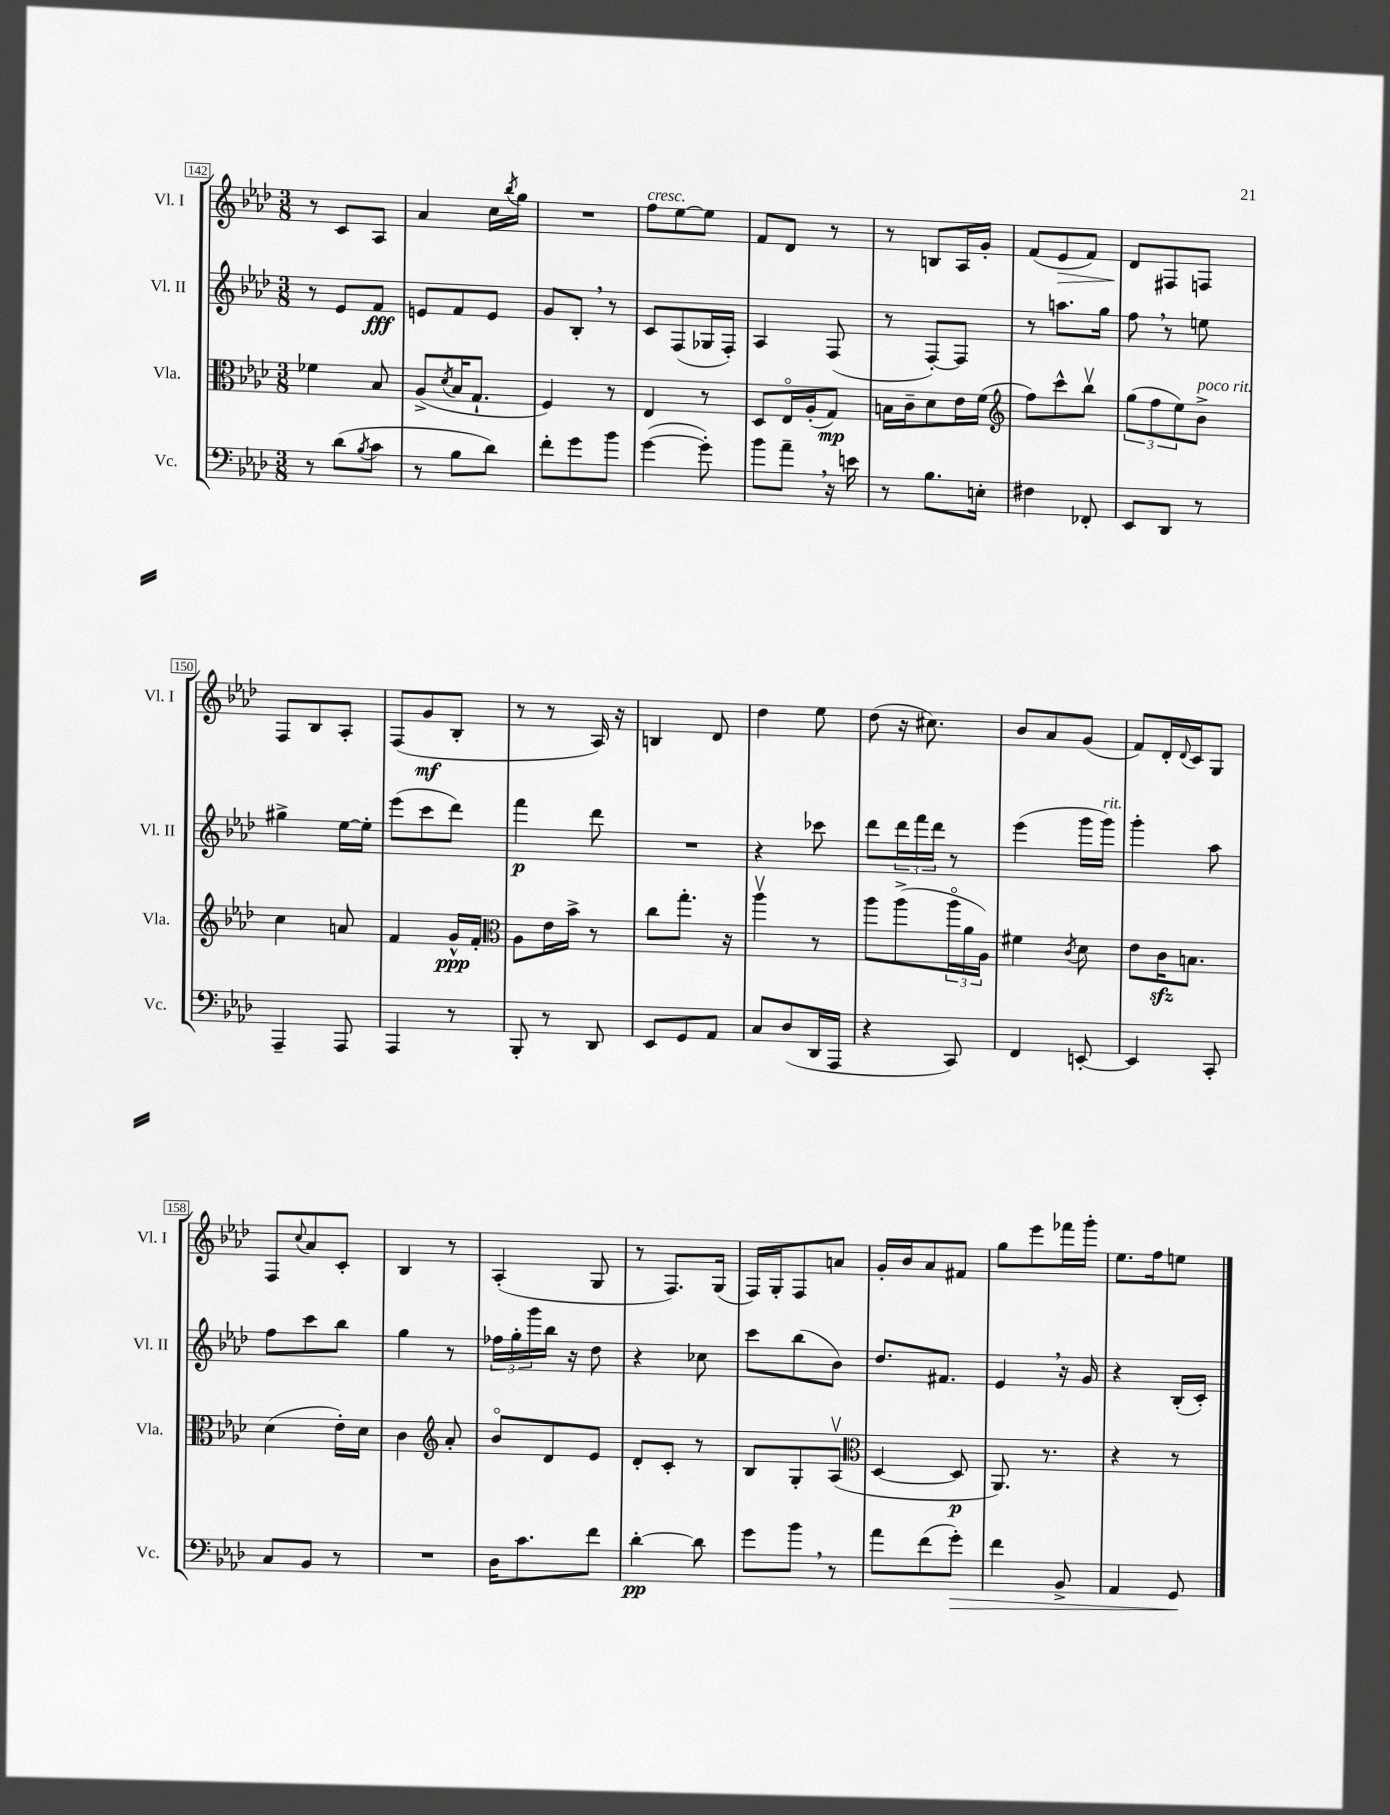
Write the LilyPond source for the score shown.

<<
\new StaffGroup <<
\new Staff = "s0" \with { instrumentName = "Vl. I" shortInstrumentName = "Vl. I" } {
    \clef treble \key aes \major \numericTimeSignature \time 3/8
    r8 c'8 aes8 |
    aes'4 c''16 \acciaccatura { bes''8 } g''16 |
    R4. |
    f''8^\markup { \italic "cresc." } ees''8~ ees''8 |
    f'8 des'8 r8 |
    r8 b8 aes16 g'16-. |
    f'8( ees'8\> f'8) |
    des'8\! fis8 f8 |
    f8 bes8 aes8-. |
    f8( g'8\mf bes8-. |
    r8 r8 aes16) r16 |
    b4 des'8 |
    des''4 ees''8 |
    des''8( r16 cis''8.) |
    bes'8 aes'8 g'8( |
    f'8) des'16-. \appoggiatura { des'8 } c'16 g8 |
    f8 \appoggiatura { c''8 } aes'8 c'8-. |
    bes4 r8 |
    aes4-.( g8 |
    r8 f8.) g16( |
    f16) g16-. f8 a'8 |
    g'16-. bes'16 aes'8 fis'8 |
    g''8 ees'''8 fes'''16 g'''16-. |
    ees''8. f''16 e''8 \bar "|." |
}
\new Staff = "s1" \with { instrumentName = "Vl. II" shortInstrumentName = "Vl. II" } {
    \clef treble \key aes \major \numericTimeSignature \time 3/8
    r8 ees'8 f'8\fff |
    e'8 f'8 e'8 |
    g'8 bes8-. \breathe r8 |
    c'8 f8( ges16 f16-.) |
    aes4 f8( |
    r8 f8~-.) f8 |
    r8 a''8. g''16 |
    f''8 \breathe r8 e''8 |
    gis''4-> ees''16~ ees''16-. |
    ees'''8( c'''8 des'''8) |
    f'''4\p des'''8 |
    R4. |
    r4 ces'''8 |
    des'''8 \tuplet 3/2 { des'''16 f'''16 des'''16 } r8 |
    ees'''4( g'''16 g'''16^\markup { \italic "rit." }) |
    g'''4-. aes''8 |
    f''8 c'''8 bes''8 |
    g''4 r8 |
    \tuplet 3/2 { fes''16 g''16-. g'''16 } bes''16 r16 des''8 |
    r4 ces''8 |
    c'''8 bes''8( bes'8) |
    des''8. fis'8. |
    ees'4 \breathe r16 g'16 |
    r4 bes16-.( c'16-.) \bar "|." |
}
\new Staff = "s2" \with { instrumentName = "Vla." shortInstrumentName = "Vla." } {
    \clef alto \key aes \major \numericTimeSignature \time 3/8
    fes'4 bes8 |
    aes8->( \acciaccatura { des'8 } bes16 g8.-! |
    f4) r8 |
    ees4 r8 |
    des8 ees16\flageolet aes16-.( g8\mp) |
    b16 c'16-- des'8 ees'16 f'16( |
    \clef treble f''8) c'''8-^ bes''8\upbow |
    \tuplet 3/2 { g''8( f''8 ees''8) } bes'8->^\markup { \italic "poco rit." } |
    c''4 a'8 |
    f'4 g'16-^\ppp f'16-. |
    \clef alto aes8 ees'16 bes'16-> r8 |
    c''8 g''8.-. r16 |
    aes''4\upbow r8 |
    aes''8 aes''8->( \tuplet 3/2 { aes''16\flageolet aes'16 aes16) } |
    fis'4 \acciaccatura { c'8 } des'8 |
    ees'8 c'16\sfz b8. |
    des'4( ees'16-.) des'16 |
    c'4 \clef treble aes'8-. |
    bes'8\flageolet des'8 ees'8 |
    des'8-. c'8-. r8 |
    bes8 g8-. aes8\upbow( |
    \clef alto des4~ des8\p |
    aes,8.) r8. |
    r4 r8 \bar "|." |
}
\new Staff = "s3" \with { instrumentName = "Vc." shortInstrumentName = "Vc." } {
    \clef bass \key aes \major \numericTimeSignature \time 3/8
    r8 des'8( \acciaccatura { bes8 } c'8 |
    r8 bes8 des'8) |
    f'8-. g'8 bes'8 |
    g'4~( g'8-.) |
    bes'8 aes'8-- \breathe r16 e'16 |
    r8 bes8. e16-. |
    fis4 fes,8-. |
    ees,8 des,8 r8 |
    aes,,4-- aes,,8 |
    aes,,4 r8 |
    bes,,8-. r8 des,8 |
    ees,8 g,8 aes,8 |
    c8 des8( des,16 aes,,16 |
    r4 c,8) |
    f,4 e,8~-. |
    e,4 c,8-. |
    c8 bes,8 r8 |
    R4. |
    des16 c'8. f'8 |
    des'4~-.\pp des'8 |
    g'8 bes'8 \breathe r8 |
    aes'8 f'8( g'8-.\>) |
    f'4 bes,8-> |
    aes,4 g,8\! \bar "|." |
}
>>
>>
\layout { \context { \Score currentBarNumber = #142 \override BarNumber.stencil = #(make-stencil-boxer 0.1 0.3 ly:text-interface::print) } }
